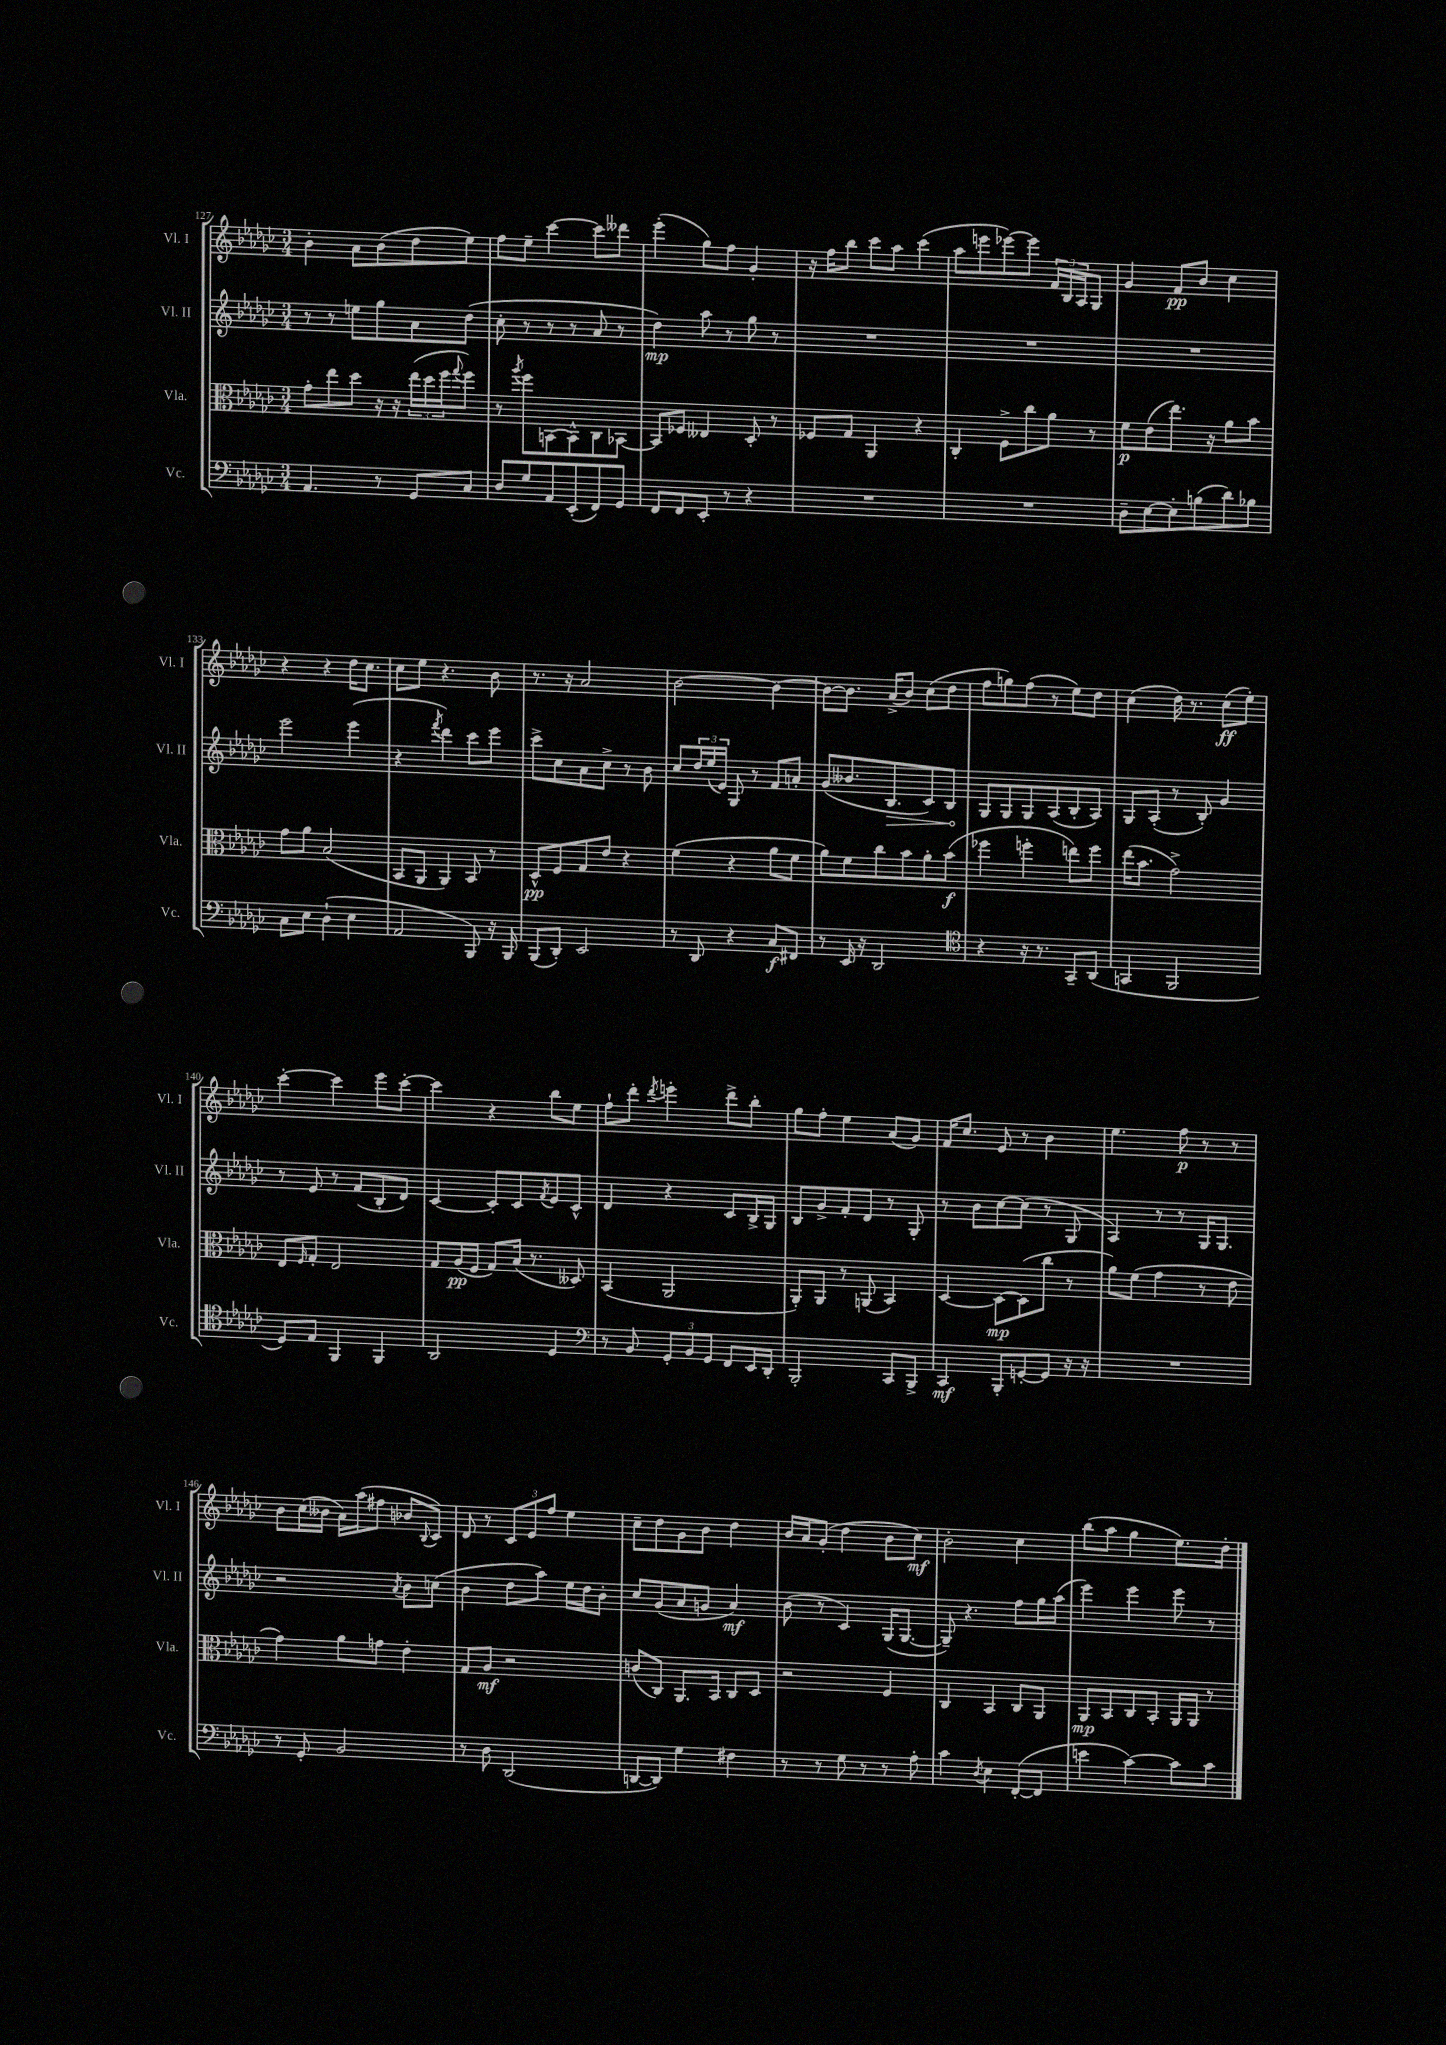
<<
\new StaffGroup <<
\new Staff = "s0" \with { instrumentName = "Vl. I" shortInstrumentName = "Vl. I" } {
    \clef treble \key ges \major \numericTimeSignature \time 3/4
    bes'4-. aes'8 bes'8( des''8 ees''8) |
    f''8 ees''8-- ces'''4~ ces'''8 deses'''8 |
    ees'''4-.( ges''8) f''8 ges'4-. |
    r16 f''16 bes''8 ces'''8 aes''8 ces'''4( |
    aes''8 e'''8 ees'''8~) ees'''8 \tuplet 3/2 { f'16 bes16 aes16 } ges8 |
    ges'4 f'8\pp bes'8 ces''4 |
    r4 r4 des''16 ces''8. |
    ces''8 ees''8 r4. bes'8 |
    r8. r16 aes'2 |
    bes'2~ bes'4~ |
    bes'8~ bes'8. aes'16->( bes'8) ces''8( des''8 |
    f''8 g''8) f''8( r8 ees''8) des''8 |
    ces''4( des''16) r8. ces''8\ff( ees''8-.) |
    ces'''4~-. ces'''4 ees'''8 ces'''8~-. |
    ces'''4 r4 bes''8 ees''8 |
    f''8-! des'''8-. \acciaccatura { des'''8 } e'''4-. des'''8-> bes''8-. |
    ges''8 f''8-. ees''4 aes'8( ges'8) |
    f'16 ces''8. ees'8 r8 bes'4 |
    ees''4. f''8\p r8 r8 |
    bes'8 ces''16( beses'16 aes'16) aes''16( fis''8 bes'8 \appoggiatura { bes8 } ces'8) |
    des'8 r8 \tuplet 3/2 { ces'8 ees'8 f''8 } ees''4 |
    ces''8-- des''8 ges'8 bes'8 des''4 |
    bes'16 aes'16 ges'8-.( des''4 bes'8 ces''8\mf) |
    bes'2-. ces''4 |
    bes''8( aes''8 ges''4 ees''8.) des''16-. \bar "|." |
}
\new Staff = "s1" \with { instrumentName = "Vl. II" shortInstrumentName = "Vl. II" } {
    \clef treble \key ges \major \numericTimeSignature \time 3/4
    r8 r8 e''8 ges''8 aes'8 des''8( |
    ces''8-. r8 r8 r8 aes'8 r8 |
    des''4\mp) aes''8 r8 ges''8 r8 |
    R2. |
    R2. |
    R2. |
    ees'''2 ees'''4( |
    r4 \acciaccatura { f'''8 } des'''4) ces'''8 ees'''8 |
    ces'''8-> ces''8 aes'8 ces''8-> r8 bes'8 |
    ces''8 \tuplet 3/2 { des''16 ees''16( ees'16) } ges8 r8 f'8 a'8-. |
    ges'8( beses'8. \once \override Hairpin.circled-tip = ##t bes8.\> ces'8) bes8\! |
    ges8 ges8 ges8 aes8( bes8-. aes8) |
    ges8 aes8-.( r8 bes8-.) ges'4 |
    r8 ees'8 r8 f'8( bes8-. des'8) |
    ces'4~ ces'8-. ces'8 \acciaccatura { f'8 } ees'8 ces'8-^ |
    des'4 r4 ces'8 bes16-> ges16 |
    bes8 ges'8-> f'8-. des'8 r8 ges8-. |
    r8 bes'8 ces''8~ ces''8( r8 ges8 |
    aes4) r8 r8 ges16 ges8. |
    r2 \acciaccatura { aes'8 } bes'8 c''8( |
    bes'4 des''8 aes''8) ees''16 des''16 bes'8-. |
    ces''8 ges'8( aes'8 g'8 aes'4\mf) |
    bes'8( r8 ces'4) ges16( ges8.~ |
    ges8--) r4. f''8 ges''16 aes''16( |
    ees'''4) ees'''4 ees'''8 r8 \bar "|." |
}
\new Staff = "s2" \with { instrumentName = "Vla." shortInstrumentName = "Vla." } {
    \clef alto \key ges \major \numericTimeSignature \time 3/4
    ges'8-. ees''8 des''8 r16 r16 \tuplet 3/2 { ees''16( des''16 f''16 } \appoggiatura { ges''8 } f''8) |
    r8 \acciaccatura { aes''8 } f''8 b,8~ b,8-^ ces8 bes,8~ |
    bes,8 fes8 eeses4 des8-. r8 |
    fes8 ges8 aes,4 r4 |
    ces4-. f8-> ces''8 aes'8 r8 |
    f'8\p ees'8( ees''8.) r16 aes'8 bes'8 |
    ges'8 aes'8 bes2( |
    bes,8 aes,8 aes,4) bes,8 r8 |
    des8-^\pp f8 ges8 ees'8 r4 |
    f'4( r4 aes'8 f'8 |
    aes'8) f'8 ces''8 bes'8 aes'8-. bes'8\f( |
    fes''4 f''4-. e''8) f''8 |
    ees''16( bes'8. ges'2->) |
    ees8 \grace { f16 } ges8-. ees2 |
    ges8 aes16\pp( f16 ges8) bes16( r8. deses8) |
    bes,4( aes,2 |
    aes,8-.) aes,8 r8 a,8( bes,4) |
    des4~ des8~\mp des8( ces''8 r8 |
    aes'8) f'8( ges'4 r8 ees'8 |
    ges'4) aes'8 g'8 ees'4-. |
    ges8 aes8\mf r2 |
    c'8( ces8) aes,8. bes,16 ces8 des8 |
    r2 f4 |
    ces4 bes,4 ces8 aes,8 |
    aes,8\mp bes,8 ces8 bes,8-. aes,16 aes,16 r8 \bar "|." |
}
\new Staff = "s3" \with { instrumentName = "Vc." shortInstrumentName = "Vc." } {
    \clef bass \key ges \major \numericTimeSignature \time 3/4
    aes,4. r8 ges,8 ces8 |
    des8 ges8 aes,8 ees,8-.( f,8) ges,8 |
    f,8 f,8 ees,8-. r8 r4 |
    R2. |
    R2. |
    des8-- ees8~ ees8-. b8( des'8) bes8 |
    ces8 ees8 des4-!( ees4 |
    aes,2 bes,,8) r16 bes,,16 |
    bes,,8( des,8-.) ees,2 |
    r8 des,8 r4 ces8\f fis,8 |
    r8 ees,16 r16 des,2 |
    \clef tenor r4 r16 r8. ges,8-- aes,8( |
    g,4 f,2 |
    des8) ees8 f,4 f,4 |
    aes,2 des4 |
    \clef bass r8 bes,8 \tuplet 3/2 { ges,8-. bes,8 ges,8 } f,8 ees,16 des,16-. |
    bes,,2-. ces,8 bes,,8-> |
    ces,4\mf bes,,8-. g,8~-. g,8 r16 r16 |
    R2. |
    r8 ges,8-. bes,2 |
    r8 des8 des,2( |
    d,8~ d,8) ges4 fis4 |
    r8 r8 ges8 r8 r8 aes8-. |
    ces'4 \acciaccatura { des8 } ees4 f,8~-.( f,8 |
    e'4 ces'4~) ces'8 ces'8 \bar "|." |
}
>>
>>
\layout { \context { \Score currentBarNumber = #127 } }
